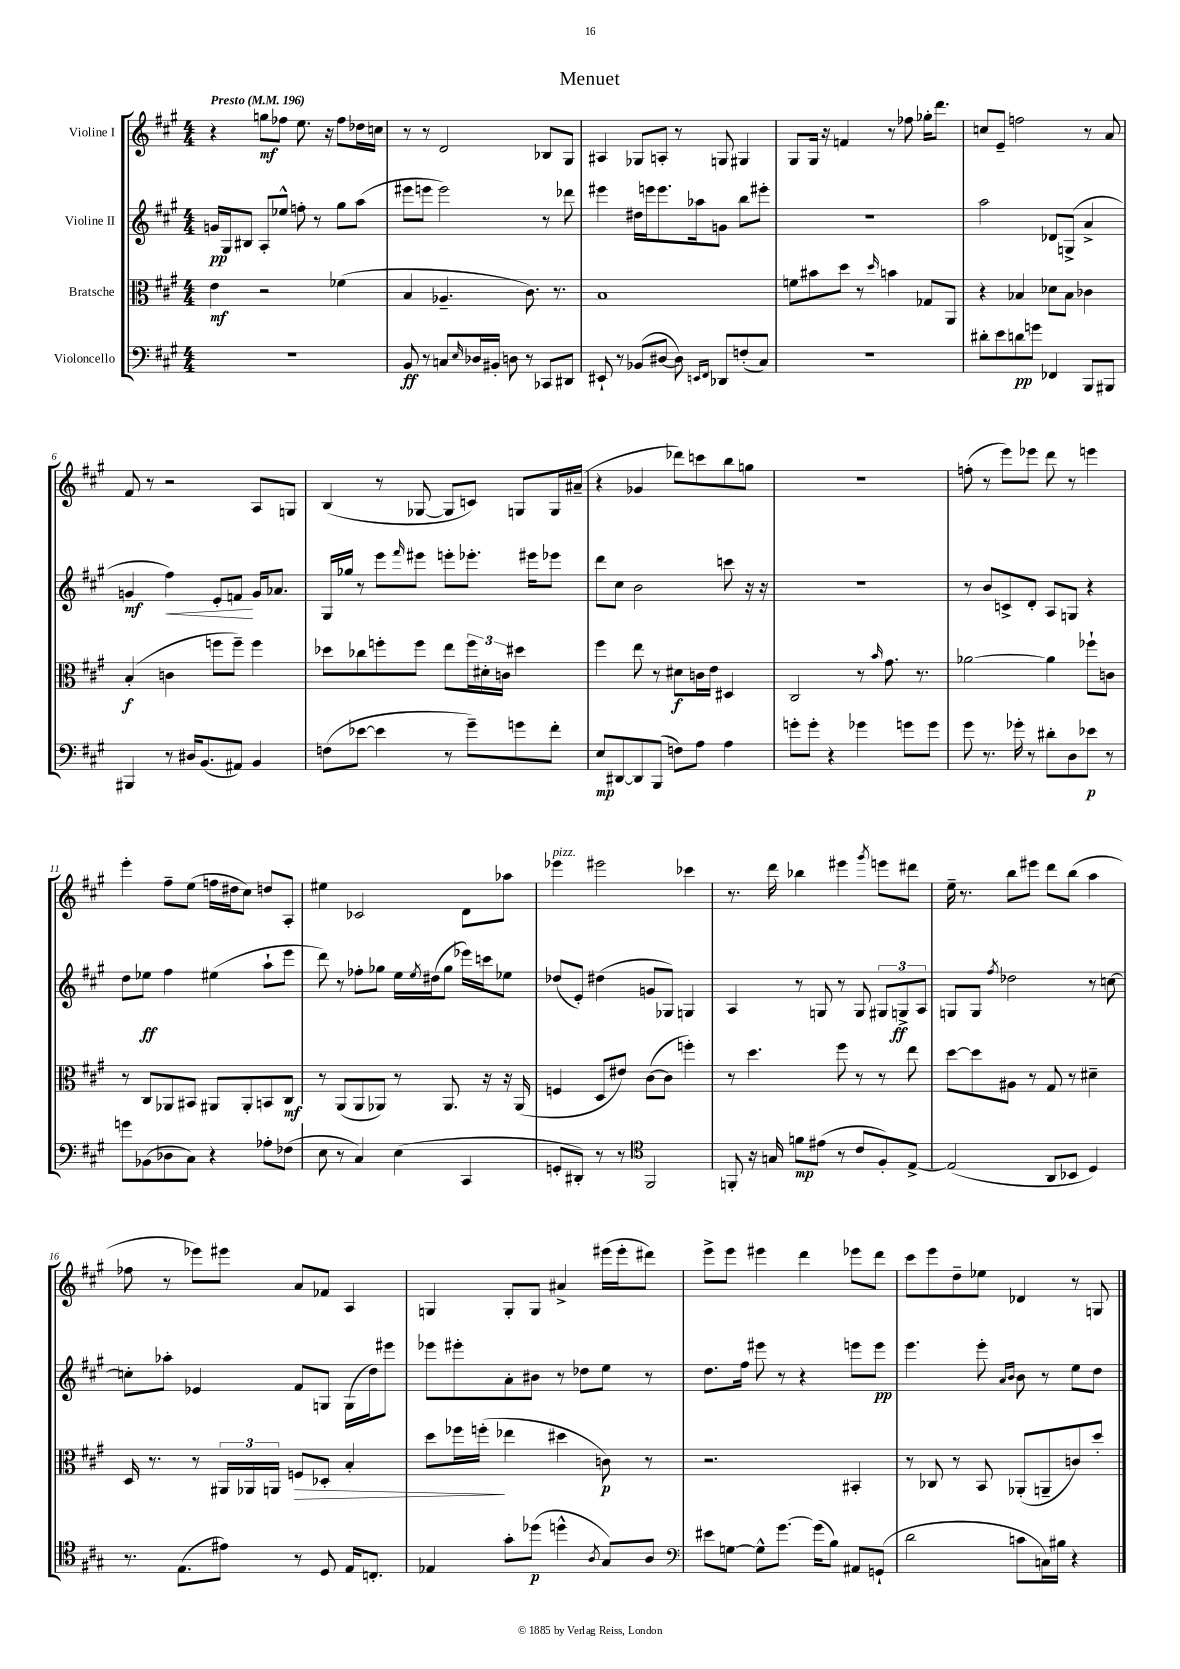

**kern	**dynam	**kern	**dynam	**kern	**dynam	**kern	**dynam
*part4	*part4	*part3	*part3	*part2	*part2	*part1	*part1
*staff4	*staff4	*staff3	*staff3	*staff2	*staff2	*staff1	*staff1
*I"Violoncello	*	*I"Bratsche	*	*I"Violine II	*	*I"Violine I	*
*clefF4	*	*clefC3	*	*clefG2	*	*clefG2	*
*k[f#c#g#]	*	*k[f#c#g#]	*	*k[f#c#g#]	*	*k[f#c#g#]	*
*M4/4	*	*M4/4	*	*M4/4	*	*M4/4	*
*MM196	*	*MM196	*	*MM196	*	*MM196	*
=1	=1	=1	=1	=1	=1	=1	=1
!	!	!	!	!	!	!LO:TX:a:B:t=Presto	!
1r	.	4e\	mf	16gn/LL	pp	4r	.
.	.	.	.	16G#/J	.	.	.
.	.	.	.	8B#X/J	.	.	.
.	.	2r	.	8A'/L	.	8ggn\L	mf
.	.	.	.	8ee-X^^/J	.	8ff-X\J	.
.	.	.	.	8ffn'\	.	8.ee\	.
.	.	.	.	8r	.	.	.
.	.	.	.	.	.	16r	.
.	.	(4f-X\	.	8gg#\L	.	8ff-\L	.
.	.	.	.	(8aa\J	.	16dd-X\L	.
.	.	.	.	.	.	16ccn\JJ	.
=2	=2	=2	=2	=2	=2	=2	=2
8BB/	ff	4B/	.	8eee#X\L	.	8r	.
8r	.	.	.	8eeen\J	.	8r	.
8Cn/L	.	4.A-X~/	.	2eee\)	.	2d/	.
16qqE/	.	.	.	.	.	.	.
16D-X/L	.	.	.	.	.	.	.
16BB#X'/JJ	.	.	.	.	.	.	.
8Dn\	.	.	.	.	.	.	.
8r	.	8.c#\)	.	.	.	.	.
8CC-X/L	.	.	.	8r	.	8B-X/L	.
.	.	8.r	.	.	.	.	.
8DD#X/J	.	.	.	8ddd-X\	.	8G#/J	.
=3	=3	=3	=3	=3	=3	=3	=3
8EE#X`/	.	1B	.	4eee#X\	.	4A#X/	.
8r	.	.	.	.	.	.	.
(8BB-X/L	.	.	.	16dd#X\LL	.	8G-X/L	.
.	.	.	.	16eeen\J	.	.	.
[8D#X/J	.	.	.	8.eee\	.	8An'/J	.
8D#\])	.	.	.	.	.	8r	.
.	.	.	.	16aa-X\k	.	.	.
16qqEEn/LL	.	.	.	.	.	.	.
16qqFF#/JJ	.	.	.	.	.	.	.
8DD-X/L	.	.	.	8gn\J	.	8Gn/	.
(8Fn'/	.	.	.	8bb\L	.	4G#X/	.
8C#/J)	.	.	.	8eee#X'\J	.	.	.
=4	=4	=4	=4	=4	=4	=4	=4
1r	.	8fn\L	.	1r	.	8G#/L	.
.	.	8b#X\	.	.	.	16G#/Jk	.
.	.	.	.	.	.	16r	.
.	.	8dd\J	.	.	.	4fn/	.
.	.	8r	.	.	.	.	.
.	.	16qqdd/	.	.	.	.	.
.	.	4bn\	.	.	.	8r	.
.	.	.	.	.	.	8ff-X\	.
.	.	8G-X/L	.	.	.	16gg-X'\KL	.
.	.	.	.	.	.	8.ddd\J	.
.	.	8AA/J	.	.	.	.	.
=5	=5	=5	=5	=5	=5	=5	=5
8d#X'\L	.	4r	.	2aa\	.	8ccn/L	.
8e\	.	.	.	.	.	8e~/J	.
8dn\	pp	4B-X/	.	.	.	2ffn\	.
8gn\J	.	.	.	.	.	.	.
4FF-X/	.	8d-X\L	.	8d-X/L	.	.	.
.	.	8B-\J	.	(8Gn^/J	.	.	.
8BBB/L	.	4c-X\	.	4a^/	.	8r	.
8BBB#X/J	.	.	.	.	.	8a/	.
!!LO:LB:g=z
=6	=6	=6	=6	=6	=6	=6	=6
4BBB#X/	.	(4B'/	f	4gn/	mf	8f#/	.
.	.	.	.	.	.	8r	.
!	!	!	!	!	!LO:HP:b	!	!
8r	.	4cn\	.	4ff#\)	<	2r	.
16D#X/KL	.	.	.	.	.	.	.
(8.BB/	.	.	.	.	.	.	.
.	.	8ffn\L	.	8e'/L	.	.	.
8AA#X/J)	.	8ff~\J)	.	8fn/J	.	.	.
4BB/	.	4ff\	.	16g/KL	[	8A/L	.
.	.	.	.	8.a-X/J	.	.	.
.	.	.	.	.	.	8Gn/J	.
=7	=7	=7	=7	=7	=7	=7	=7
(8Fn\L	.	8dd-X\L	.	16G#/LL	.	(4B/	.
.	.	.	.	16gg-X/JJ	.	.	.
[8e-X\J	.	8cc-X\	.	8r	.	.	.
4e-\]	.	8ffn'\	.	8eee\L	.	8r	.
.	.	.	.	16qqfff#/	.	.	.
.	.	8ff\J	.	8eee#X\J	.	[8G-X/	.
8r	.	8ee\L	.	8eeen'\L	.	8G-/L]	.
8g#~\L)	.	24ff\L	.	8.eee-X'\J	.	8cn/J)	.
.	.	24d#X'\	.	.	.	.	.
.	.	24cn\JJ	.	.	.	.	.
8gn\	.	4dd#X\	.	.	.	8Gn/L	.
.	.	.	.	16eee#X\KL	.	.	.
8f#'\J	.	.	.	8eee-X\J	.	16G/L	.
.	.	.	.	.	.	(16a#X~/JJ	.
=8	=8	=8	=8	=8	=8	=8	=8
8E/L	mp	4ff#\	.	8ddd\L	.	4r	.
[8DD#X/	.	.	.	8cc#\J	.	.	.
8DD#/]	.	8ee\	.	2b\	.	4g-X/	.
(8BBB/J	.	8r	.	.	.	.	.
8Fn\L)	.	8d#X\L	f	.	.	8ddd-X\L)	.
8A\J	.	16cn\L	.	.	.	8cccn\	.
.	.	16e\JJ	.	.	.	.	.
4A\	.	4D#X/	.	8cccn\	.	8bb\	.
.	.	.	.	16r	.	8ggn\J	.
.	.	.	.	16r	.	.	.
=9	=9	=9	=9	=9	=9	=9	=9
8gn'\L	.	2C#/	.	1r	.	1r	.
8g'\J	.	.	.	.	.	.	.
4r	.	.	.	.	.	.	.
4g-X\	.	8r	.	.	.	.	.
.	.	16qqb/	.	.	.	.	.
.	.	8.g#\	.	.	.	.	.
8gn\L	.	.	.	.	.	.	.
.	.	8.r	.	.	.	.	.
8g\J	.	.	.	.	.	.	.
=10	=10	=10	=10	=10	=10	=10	=10
8g#\	.	[2a-X\	.	8r	.	(8ffn'\	.
8.r	.	.	.	8b/L	.	8r	.
.	.	.	.	8cn^/	.	8eee\L)	.
16g-X'\	.	.	.	.	.	.	.
8r	.	.	.	8d'/J	.	8eee-X\J	.
8d#X'\L	.	4a-\]	.	8A/L	.	8ddd\	.
8D\	.	.	.	8Gn/J	.	8r	.
8e-X\J	p	8ff-X`\L	.	4r	.	4eeen\	.
8r	.	8cn\J	.	.	.	.	.
!!LO:LB:g=z
=11	=11	=11	=11	=11	=11	=11	=11
8gn\L	.	8r	.	8dd\L	.	4eee'\	.
(8BB-X\	.	8C#/L	.	8ee-X\J	ff	.	.
8D-X\	.	8AA-X/	.	4ff#\	.	8ff#~\L	.
8C#\J)	.	8BB#X/J	.	.	.	(8ee\J	.
4r	.	8AA#X/L	.	(4ee#X\	.	16ffn\LL	.
.	.	.	.	.	.	16dd#X\J	.
.	.	8AA#'/	.	.	.	8cc#\J)	.
8A-X'\L	.	8BBn/	.	8aa`\L	.	8ddn/L	.
(8F-X\J	.	8C#/J	mf	8eee\J	.	8A'/J	.
=12	=12	=12	=12	=12	=12	=12	=12
8E\	.	8r	.	8ddd\)	.	4ee#X\	.
8r	.	(8AA/L	.	8r	.	.	.
4C#/)	.	8AA/	.	8ff-X'\L	.	2c-X/	.
.	.	8AA-X/J)	.	8gg-X\J	.	.	.
(4E\	.	8r	.	16ee\LL	.	.	.
.	.	.	.	8qee/	.	.	.
.	.	.	.	(16dd#X\J	.	.	.
.	.	8.AA-/	.	8gg-\J	.	.	.
4CC#/	.	.	.	16eee-X\LL)	.	8d\L	.
.	.	16r	.	16cccn\J	.	.	.
.	.	16r	.	8ee-X\J	.	8aa-X\J	.
.	.	(16AA-/	.	.	.	.	.
=13	=13	=13	=13	=13	=13	=13	=13
!	!	!	!	!	!	!LO:TX:a:i:t=pizz.	!
8GGn'/L	.	4Fn/	.	(8dd-X/L	.	4eee-X\	.
8DD#X'/J)	.	.	.	8e'/J)	.	.	.
8r	.	8D/L	.	(4dd#X\	.	2eee#X\	.
8r	.	8e#X/J)	.	.	.	.	.
*clefC4	*	*	*	*	*	*	*
2FF#/	.	([8c#\L	.	8gn/L	.	.	.
.	.	8c#\J]	.	8G-X/J)	.	.	.
.	.	4ffn'\)	.	4Gn/	.	4ccc-X\	.
=14	=14	=14	=14	=14	=14	=14	=14
8FFn'/	.	8r	.	4A/	.	8.r	.
16r	.	4.dd\	.	.	.	.	.
16Gn/	.	.	.	.	.	16ddd\	.
8fn\L	mp	.	.	8r	.	4bb-X\	.
(8e#X\J	.	.	.	8Gn/	.	.	.
8r	.	8ff#\	.	8r	.	4eee#X\	.
8c#/L	.	8r	.	8G/	.	.	.
.	.	.	.	.	.	8qggg#/	.
8F#'/)	.	8r	.	12G#X/L	.	8eeen\L	.
.	.	.	.	12Gn^/	ff	.	.
[8E^/J	.	8ee\	.	.	.	8ddd#X\J	.
.	.	.	.	12A/J	.	.	.
=15	=15	=15	=15	=15	=15	=15	=15
(2E/]	.	[8dd\L	.	8Gn/L	.	16ee~\	.
.	.	.	.	.	.	8.r	.
.	.	8dd\]	.	8G/J	.	.	.
.	.	.	.	8qff#/	.	.	.
.	.	8A#X\J	.	2dd-X\	.	8bb\L	.
.	.	8r	.	.	.	8eee#X\J	.
8AA/L	.	8G#/	.	.	.	8ddd\L	.
8BB-X/J	.	8r	.	.	.	(8bb\J	.
4D/)	.	4d#X~\	.	8r	.	4aa\	.
.	.	.	.	[8ccn\	.	.	.
!!LO:LB:g=z
=16	=16	=16	=16	=16	=16	=16	=16
8.r	.	16D/	.	8ccn'\L]	.	8ff-X\	.
.	.	8.r	.	.	.	.	.
.	.	.	.	8aa-X'\J	.	8r	.
(8.E\L	.	.	.	.	.	.	.
.	.	8r	.	4e-X/	.	8eee-X\L)	.
8e#X\J)	.	24AA#X/LL	.	.	.	8eee#X\J	.
.	.	24AA-X/	.	.	.	.	.
.	.	24AAn/JJ	.	.	.	.	.
!	!	!	!LO:HP:b	!	!	!	!
8r	.	8Fn/L	>	8f#/L	.	8a/L	.
8D/	.	8D-X'/J	.	8Gn/J	.	8f-X/J	.
16E/KL	.	4B'/	.	(16G\LL	.	4A/	.
8.Cn'/J	.	.	.	16dd\J)	.	.	.
.	.	.	.	8eee#X\J	.	.	.
=17	=17	=17	=17	=17	=17	=17	=17
4E-X/	.	8dd\L	.	8eee-X\L	.	4Gn/	.
.	.	16ff-X\L	.	8eee#X'\	.	.	.
.	.	(16ffn'\JJ	.	.	.	.	.
8g#'\L	.	4ee-X\	]	8a'\	.	8G'/L	.
(8dd-X\J	p	.	.	8b#X\J	.	8G/J	.
4ddn^^\	.	4dd#X\	.	8r	.	4a#X^/	.
.	.	.	.	8dd-X\L	.	.	.
8qA/	.	.	.	.	.	.	.
8G#/L)	.	8cn\)	p	8ee\J	.	(16eee#X\LL	.
.	.	.	.	.	.	16eee#'\J	.
8A/J	.	8r	.	8r	.	8ddd#X\J)	.
=18	=18	=18	=18	=18	=18	=18	=18
*clefF4	*	*	*	*	*	*	*
8e#X\L	.	2.r	.	8.dd\L	.	8eee^\L	.
[8Gn\J	.	.	.	.	.	8eee\J	.
.	.	.	.	16ff#\Jk	.	.	.
8G^^\L]	.	.	.	8eee#X\	.	4eee#X\	.
[8.g#\J	.	.	.	8r	.	.	.
.	.	.	.	4r	.	4ddd\	.
(16g#\KL]	.	.	.	.	.	.	.
8B\J)	.	.	.	.	.	.	.
8AA#X/L	.	4BB#X'/	.	8eeen\L	.	8eee-X\L	.
(8GGn`/J	.	.	.	8eee\J	pp	8ddd\J	.
=19	=19	=19	=19	=19	=19	=19	=19
2d\	.	8r	.	4.eee\	.	8ccc#\L	.
.	.	8C-X/	.	.	.	8eee\	.
.	.	8r	.	.	.	8dd~\	.
.	.	8BB/	.	8eee'\	.	8ee-X\J	.
.	.	.	.	16qqa/LL	.	.	.
.	.	.	.	16qqb/JJ	.	.	.
8cn\L	.	(8AA-X'/L	.	8b\	.	4d-X/	.
16Cn\L)	.	8AAn~/	.	8r	.	.	.
16B#X\JJ	.	.	.	.	.	.	.
4r	.	8cn/)	.	8ee\L	.	8r	.
.	.	8dd'/J	.	8dd\J	.	8Gn/	.
==	==	==	==	==	==	==	==
*-	*-	*-	*-	*-	*-	*-	*-
